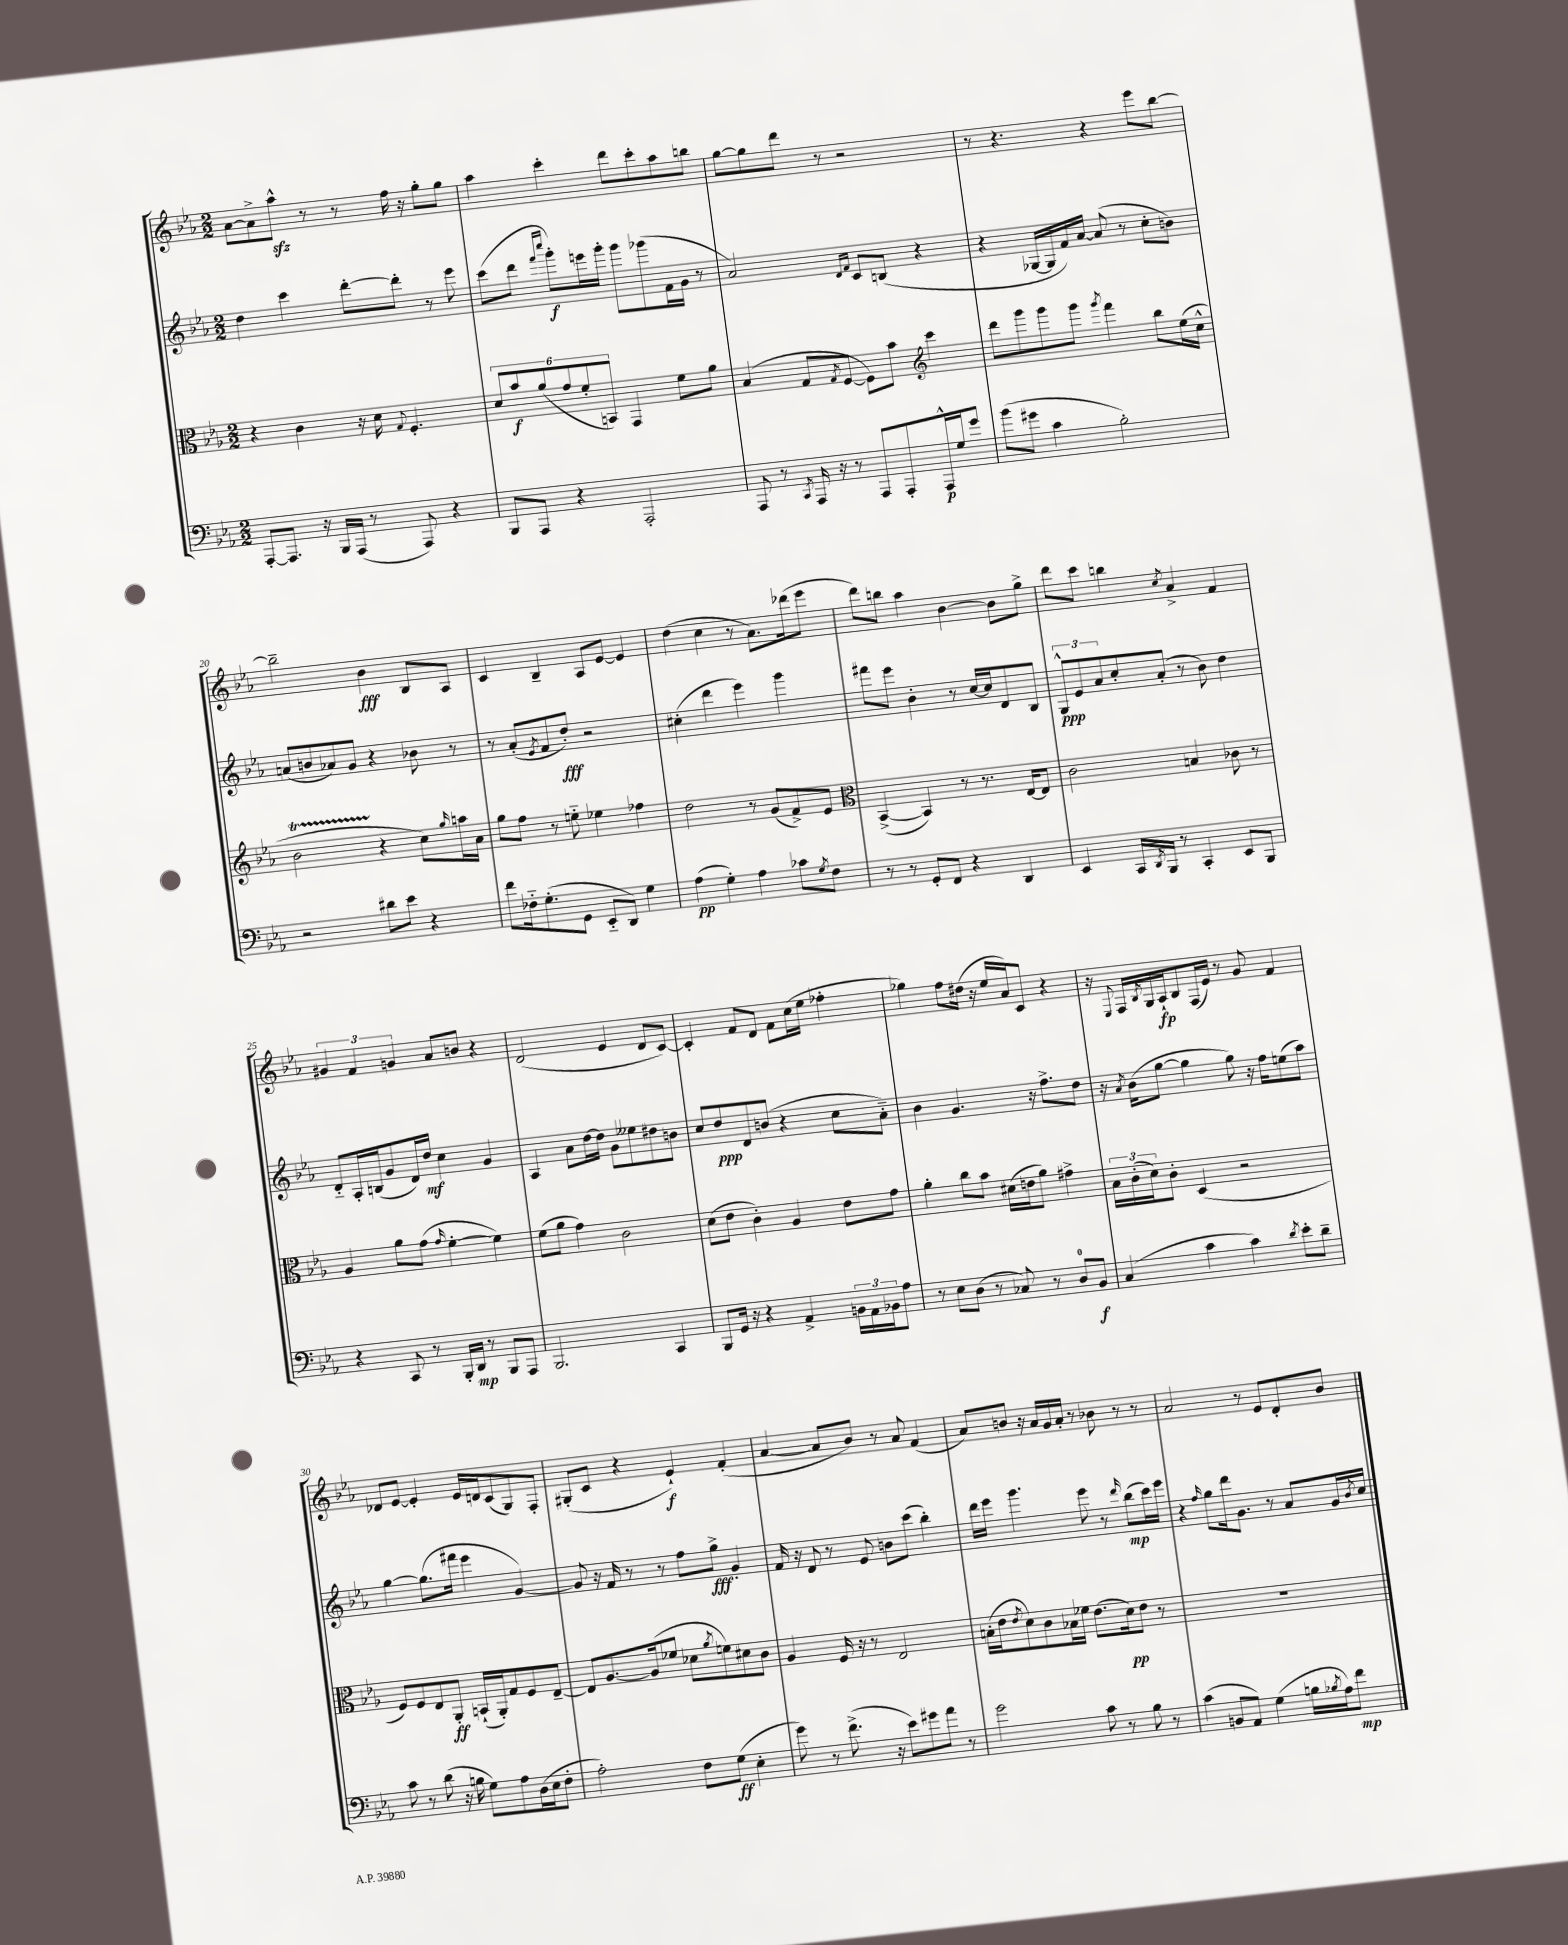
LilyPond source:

<<
\new StaffGroup <<
\new Staff = "s0" {
    \clef treble \key ees \major \numericTimeSignature \time 2/2
    aes'8~ aes'8-> aes''8-^\sfz r8 r8 f''16 r16 g''8-. g''8 |
    aes''4 c'''4-. d'''8 c'''8-. aes''8 b''8 |
    g''8~ g''8 d'''8 r8 r2 |
    r8 r4. r4 ees'''8 bes''8~ |
    bes''2-- bes'4\fff bes8 aes8 |
    c'4 bes4-- aes8 ees'8~ ees'4 |
    d''4( c''4 r8 aes'8.) des'''16( ees'''8 |
    d'''8) b''8 aes''4 bes'4~ bes'8 g''8-> |
    d'''8 c'''8 b''4 \acciaccatura { c''8 } aes'4-> f'4 |
    \tuplet 3/2 { gis'4 f'4 g'4 } aes'8 b'8 r4 |
    d'2( ees'4 d'8 c'8~) |
    c'4-. f'8 d'8 f'8 c''16( ees''16 fes''4-. |
    ges''4) f''8 dis''16( r16 ees''16 aes'16) c'8 r4 |
    r16 \appoggiatura { ees8 } f16 \acciaccatura { bes8 } g16 aes16-!\fp bes8 f16( ees'16) r8 g'8 f'4 |
    des'8 ees'8~ ees'4-. ees'16 d'16 c'8( g8) f8-. |
    gis8-.( c'8 r4 ees'4-!\f) f'4-.( |
    aes'4~ aes'8 bes'8) r8 aes'8 f'4( |
    aes'8) b'8 r16 aes'16 g'16 aes'16-. r8 bes'8 r8 r8 |
    aes'2 r8 ees'8 d'8-. bes'8 \bar "|." |
}
\new Staff = "s1" {
    \clef treble \key ees \major \numericTimeSignature \time 2/2
    d''4 c'''4 d'''8~-. d'''8-. r8 ees'''8 |
    c'''8( d'''8 \grace { f'''16 c''''16 } g'''8-.\f) e'''16 g'''16-. g'''8 ges'''8( f'16 g'16 r8 |
    aes'2) \grace { d'16 f'16 } c'8 b8( r4 |
    r4 ges16~ ges16 f'16) aes'16~ aes'8( r8 c''8-. b'8) |
    a'8( b'8 aes'8) g'8 r4 bes'8 r8 |
    r8 aes'8-.( \acciaccatura { ees'8 } f'8 d''8-.\fff) r2 |
    cis''4-.( d'''4 ees'''4) g'''4 |
    fis'''8 ees'''8 bes'4-. r8 c''16~ c''16 d'8 bes8 |
    \tuplet 3/2 { g8-^\ppp ees'8 aes'8 } c''8-. aes'8-.( r8 bes'8) d''4 |
    d'8-_ aes16-. b16( g'8 d'16) d''16\mf c''4 g'4 |
    aes4 aes'8 d''16~ d''16 g'8 eeses''8 dis''8 b'8 |
    c''8 d''8\ppp d'8 b'8( r4 c''8 aes'8-_) |
    bes'4 g'4. r16 f''8.-> d''8 |
    r16 \acciaccatura { aes'8 } bes'16( g''8~ g''4 g''8) r16 f''16 e''8( aes''8) |
    g''4~ g''8.( fis'''16 ees'''4 g'4~) |
    g'8 r16 f'16 r8 r8 f''8 g''8->\fff g'4-. |
    f'16 r16 d'8 r8 ees'8 b'8 c'''8( bes''4-.) |
    d'''16 ees'''16 g'''4. ees'''8 r8 \grace { d'''16 } bes''8\mp( c'''16) ees'''16 |
    r4 \grace { f''16 } g''8 d'''16 g'8. r8 aes'8 g'16 \acciaccatura { bes'8 } c''16 \bar "|." |
}
\new Staff = "s2" {
    \clef alto \key ees \major \numericTimeSignature \time 2/2
    r4 c'4 r16 d'16 \appoggiatura { g8 } f4.-. |
    \tuplet 6/4 { d'8 bes'8\f aes'8( g'8 f'8-. b,8) } g,4 f'8 aes'8 |
    bes4( g8 \acciaccatura { g8 } f8~ f8) bes'8 \clef treble c'''4 |
    d'''8 g'''8 g'''8 g'''8 \acciaccatura { g'''8 } f'''4 bes''8 ees''16( c''16-^ |
    bes'2\startTrillSpan r4\stopTrillSpan c''8) \grace { g''16 } a''16 aes'16 |
    g''8 f''8 r8 e''8-_ ees''4 fes''4 |
    d''2 r8 g'8( f'8->) ees'8 |
    \clef alto bes,4~->( bes,4) r8 r8. ees16~ ees8 |
    c'2 b4 ces'8 r8 |
    aes4 aes'8 g'8( \grace { g'16 } f'4~-. f'4) |
    f'8( aes'8 g'4) c'2 |
    d'8( ees'8 c'4-.) aes4 ees'8 g'8 |
    aes'4-. c''8 bes'8 dis'16( e'16 aes'8) gis'4-> |
    \tuplet 3/2 { bes16 c'16-.( d'16) } c'8-. d4( r2 |
    f8) f8 ees8 aes,8-.\ff b,16-!( aes,16-.) g8 f8 ees8~-- |
    ees8 aes8.~ aes16( fes'8 des'8 \acciaccatura { aes'8 } f'8) dis'8 c'8 |
    aes4 f16 r16 r8 ees2 |
    b16-.( ees'16 \acciaccatura { ees'8 } d'8) c'8 bes16 fes'16 ees'8.( d'16\pp) ees'8 r8 |
    R1 \bar "|." |
}
\new Staff = "s3" {
    \clef bass \key ees \major \numericTimeSignature \time 2/2
    aes,,8~-. aes,,8. r16 bes,,16 aes,,16( r8 aes,,8) r4 |
    bes,,8 aes,,8 r4 aes,,2-. |
    aes,,8 r8 \acciaccatura { c,8 } aes,,16 r16 r8 aes,,8 aes,,8-. aes,,16-^\p g16 g'8 |
    bes'8( gis'8 c'4 bes2-.) |
    r2 dis'8 ees'8 r4 |
    f'8 fes16-_ g8.-.( g,8 ees,8-_ d,8) g4 |
    aes4\pp( g4-.) aes4 ces'8 \acciaccatura { g8 } f8 |
    r8 r8 g,8-. f,8 r4 d,4 |
    ees,4 c,16 \acciaccatura { d,8 } bes,,16 r8 c,4-. ees,8 bes,,8 |
    r4 c,8 r8 bes,,16-. d,16\mp r8 bes,,8 aes,,8 |
    bes,,2. c,4 |
    bes,,8 g,16 r16 r4 aes,4-> \tuplet 3/2 { b,16 aes,16 bes,16 } aes8 |
    r8 ees8 d8( r8 ces8) r8 d8-0 bes,8\f |
    c4( c'4 c'4) \acciaccatura { d'8 } ees'8-. d'8-- |
    c'8 r8 d'8( r16 b16 g8) aes8 d16( ees16 f8-. |
    aes2-.) f8 g8\ff( ees4-. |
    g'8) r8 f'8.->( r16 ees'8) gis'8 aes'8 r8 |
    g'2 c'8 r8 bes8 r8 |
    c'4( b,8 aes,8) g4( b16 \acciaccatura { bes8 } aes16) f'8\mp \bar "|." |
}
>>
>>
\layout { \context { \Score currentBarNumber = #16 \override BarNumber.break-visibility = ##(#f #t #t) barNumberVisibility = #(every-nth-bar-number-visible 5) } }
